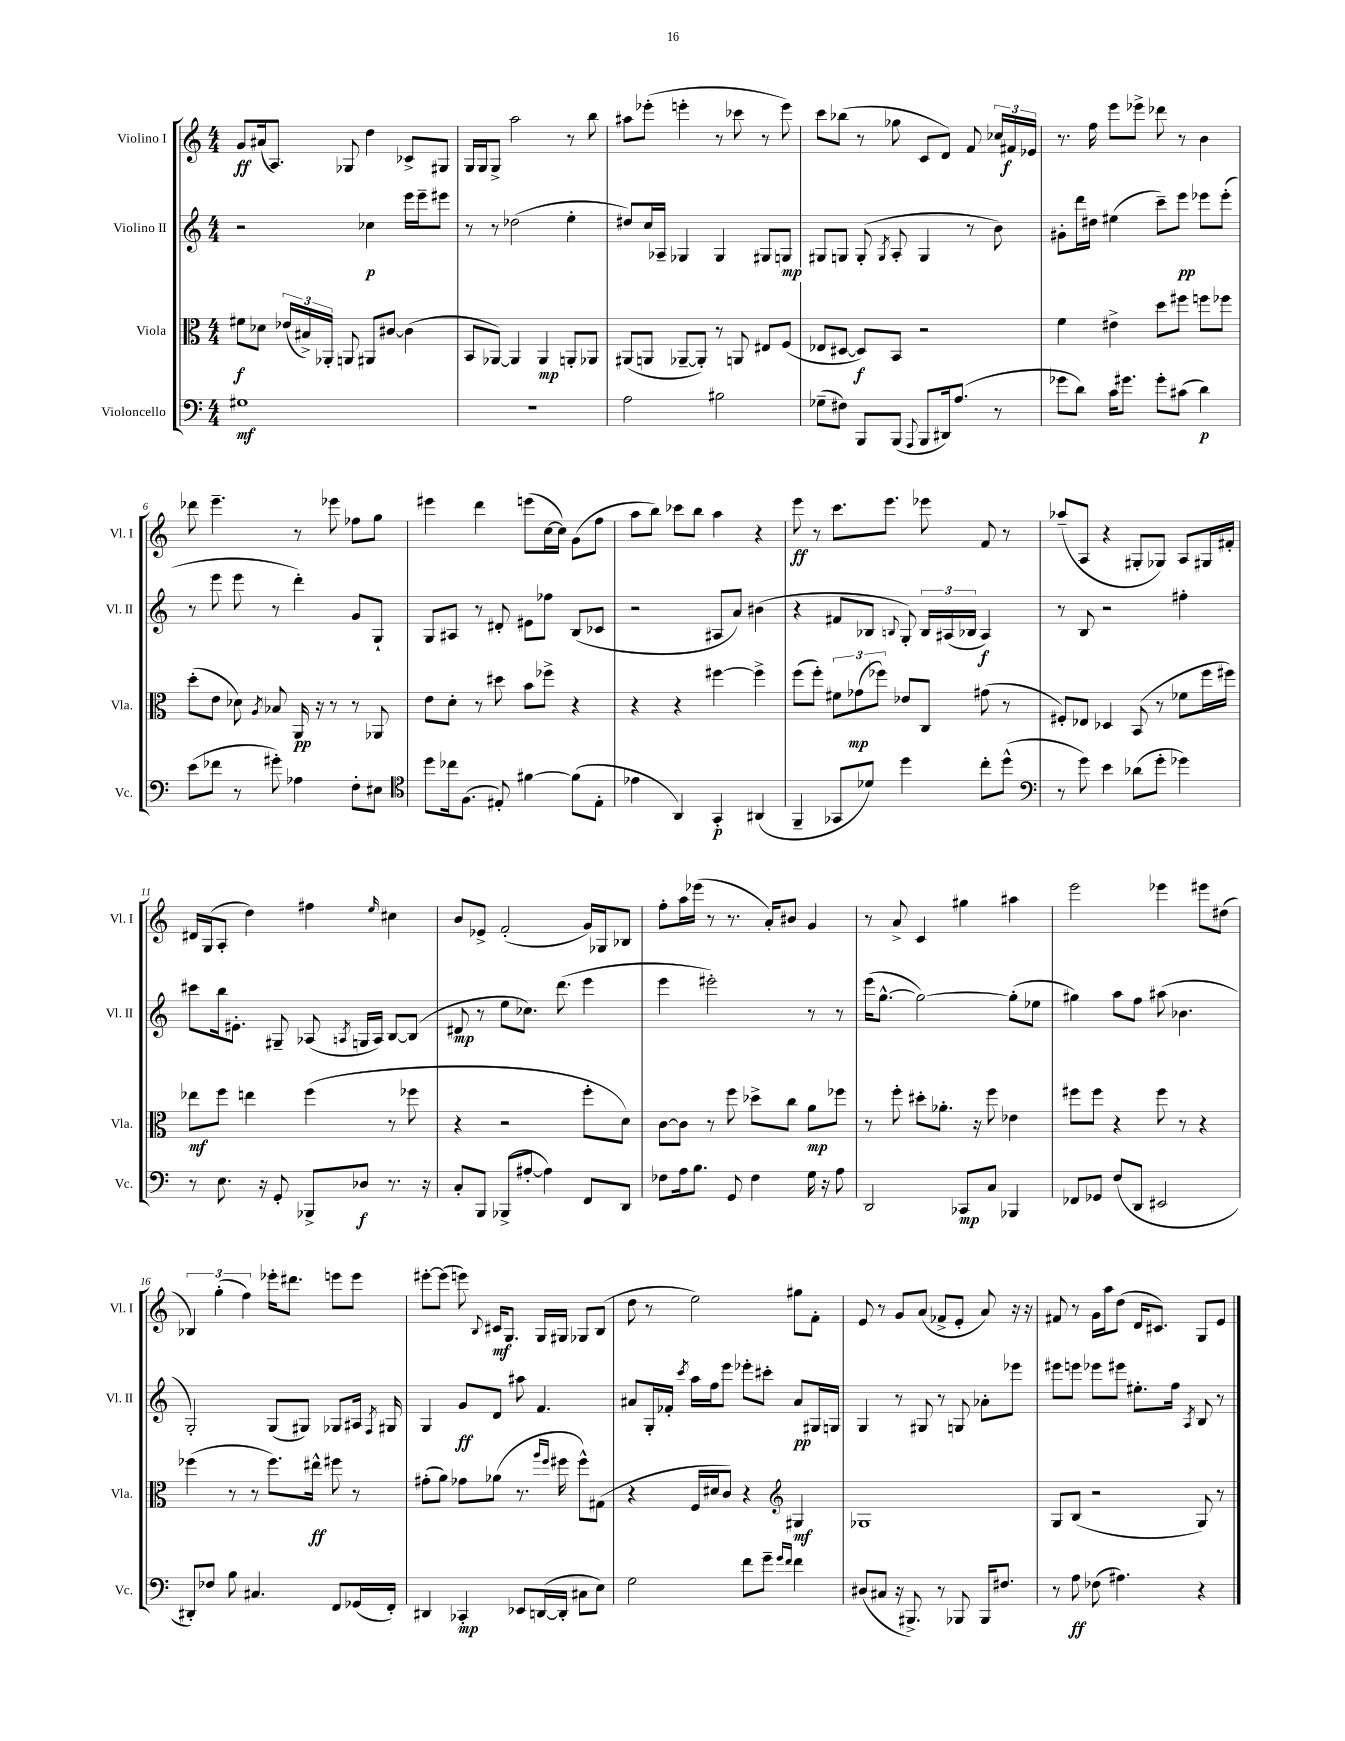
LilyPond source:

<<
\new StaffGroup <<
\new Staff = "s0" \with { instrumentName = "Violino I" shortInstrumentName = "Vl. I" } {
    \clef treble \key c \major \numericTimeSignature \time 4/4
    \autoBeamOff g'8[\ff ais'16( a8.]) ges8 d''4 ces'8[-> gis8] |
    g16[ g16 g8]-> a''2 r8 b''8 |
    ais''8[ ees'''8]-.( e'''4-. r8 ces'''8 r8 e'''8) |
    c'''8[ bes''8]( r8 ges''8 c'8[ d'8]) f'8 \tuplet 3/2 { ces''16[ fis'16\f ees'16] } |
    r8. f''16 e'''8[ ees'''8]-> des'''8 r8 b'4 |
    des'''8 e'''4.-- r8 ees'''8 fes''8[ g''8] |
    eis'''4 d'''4 e'''8[( c''16~ c''16]) g'8[( f''8] |
    a''8[ b''8]) ces'''8[ b''8] a''4 r4 |
    e'''8\ff r8 c'''8.[ e'''8.] ees'''8 f'8 r8 |
    aes''8[--( a8] r4 gis8[-. ges8]) a8[ gis16 fis'16]-. |
    dis'16[ g16( a8]-. d''4) fis''4 \grace { e''16 } cis''4 |
    b'8[ ees'8]-> f'2-.( g'16[) ges16 bes8] |
    f''8[-. a''16 ees'''16]( r8 r8. a'16[-.) bis'8] g'4 |
    r8 a'8-> c'4 gis''4 ais''4 |
    e'''2 ees'''4 eis'''8[ dis''8]( |
    \tuplet 3/2 { bes4) g''4-.( f''4) } ees'''16[-. dis'''8.] e'''8[ e'''8] |
    eis'''8[~-. eis'''8]( e'''8) \appoggiatura { b8 } cis'16[\mf g8.] g16[ gis16] ges8[ b8]( |
    d''8 r8 e''2) gis''8[ f'8]-. |
    e'8 r8 g'8[ a'8]( fes'8[-> e'8]-. a'8) r16 r16 |
    fis'8 r8 g'16[ a''16 d''8]( d'16[ cis'8.]) g8[ e'8] \bar "|." |
}
\new Staff = "s1" \with { instrumentName = "Violino II" shortInstrumentName = "Vl. II" } {
    \clef treble \key c \major \numericTimeSignature \time 4/4
    \autoBeamOff r2 ces''4\p e'''16[ e'''16-- eis'''8] |
    r8 r8 des''2( e''4-. |
    dis''8[) c''16 aes16]-- ges4 ges4 gis8[ g8]\mp |
    gis8[ g8] g8-.( \acciaccatura { g8 } a8-. g4 r8 b'8) |
    gis'8[-. d'''16 dis''16] eis''4( c'''8[--) e'''8]\pp ees'''8[ ees'''8]-.( |
    r8 e'''8 e'''8 r8 d'''4-.) g'8[ g8]-! |
    g8[ ais8] r8 dis'8-. eis'8[ fes''8] b8[( ces'8] |
    r2 ais8[ a'8]) bis'4( |
    r4 fis'8[ bes8] \appoggiatura { b8 } g8-.) \tuplet 3/2 { b16[ ais16( bes16] } ais4\f) |
    r8 b8 r2 fis''4-. |
    cis'''8[ b''16 eis'8.]-. gis8-- aes8( \acciaccatura { a8 } g16[ a16]) b8[~ b8]( |
    dis'8\mp r8 e''8[ ces''8.]) d'''8.( e'''4 |
    e'''4 eis'''2-.) r8 r8 |
    e'''16[( g''8.]~-^ g''2~) g''8[-.( ees''8] |
    gis''4) a''8[ f''8] ais''8( bes'4. |
    g2-.) g8[( gis8]) ges8[ ais16] \acciaccatura { f8 } gis16 |
    g4 g'8[\ff d'8] ais''8 f'4. |
    ais'8[ g16-. fes'16]-. \acciaccatura { c'''8 } a''16[ f''16 e'''8] ees'''8[-. cis'''8]-. ais'8[\pp gis16 g16] |
    g4 r8 gis8 r8 g8 aes'8[-. ees'''8] |
    eis'''8[ e'''8] ees'''8[ eis'''8] eis''8.[-. f''16] \acciaccatura { a8 } b8 r8 \bar "|." |
}
\new Staff = "s2" \with { instrumentName = "Viola" shortInstrumentName = "Vla." } {
    \clef alto \key c \major \numericTimeSignature \time 4/4
    \autoBeamOff fis'8[\f des'8] \tuplet 3/2 { ees'16[( bis16->) aes,16]-. } a,8 ais,8[ cis'8]~ cis'4( |
    b,8[ aes,8]~) aes,4 aes,4\mp a,8[-. aes,8] |
    ais,8[( a,8] aes,8[~-- aes,8]-.) r8 a,8 eis8[ f8]( |
    ees8[ dis8]~ dis8[\f) b,8] r2 |
    f'4 eis'4-> d''8[ fis''8] f''8[ fes''8] |
    d''8[-.( e'8] des'8) \acciaccatura { a8 } bes8 a,16\pp r16 r8 r8 aes,8 |
    e'8[ d'8]-. r8 dis''8 b'8[ fes''8]-> r4 |
    r4 r4 fis''4~ fis''4-> |
    f''8[( f''8]-.) \tuplet 3/2 { fis'8[ ges'8\mp( fes''8]) } ees'8[ c8] gis'8( r8 |
    fis8[-.) ees8] des4 b,8( r8 fes'8[ f''16 fis''16]) |
    ees''8[\mf f''8] e''4 f''4( r8 fes''8 |
    r4 r2 f''8[-. d'8]) |
    c'8[~ c'8] r8 f''8 des''8[-> c''8] a'8[\mp fes''8] |
    r8 f''8-. dis''8[-. aes'8.]-. r16 f''8 ees'4 |
    fis''8[ fis''8] r4 fis''8 r8 r4 |
    fes''4( r8 r8 fes''8.[) eis''16]-^\ff fis''8 r8 |
    gis'8[-.( a'8]) ges'8[ aes'8]( r8. \grace { a''16[ f''16] } fis''16 fis''8[-^) gis8]( |
    r4 f16[ dis'16 c'8]) r4 \clef treble gis4\mf |
    ges1 |
    g8[ b8]( r2 g8) r8 \bar "|." |
}
\new Staff = "s3" \with { instrumentName = "Violoncello" shortInstrumentName = "Vc." } {
    \clef bass \key c \major \numericTimeSignature \time 4/4
    \autoBeamOff gis1\mf |
    R1 |
    a2 bis2 |
    ges8[--( fis8]) b,,8[ b,,8]( \appoggiatura { a,,8 } b,,8[ dis,16) a8.]( r8 |
    ges'8[ d'8]) c'16[ gis'8.] gis'8[-. cis'8]( d'4\p) |
    e'8[( fes'8] r8 gis'8-.) aes4 f8[-. eis8] |
    \clef tenor d''8[ ces''16 f8.]( eis8-.) fis'4~ fis'8[( eis8]-. |
    ees'4 a,4) g,4-.\p ais,4( |
    f,4-- ges,8[ des'8]) d''4 c''8[-. d''8]-^( |
    \clef bass r8 g'8) e'4 des'8[( g'8]-. ges'4) |
    r8 e8. r16 g,8-. bes,,8[-> des8]\f r8. r16 |
    c8[-. b,,8] bes,,8[->( ais8]~-. ais4) f,8[ d,8] |
    fes8[ a16 b8.] g,8 fes4 g16 r16 a8 |
    d,2 ces,8[\mp c8] bes,,4 |
    fes,8[ ges,8] f8[( d,8] eis,2 |
    dis,8[-.) fes8] b8 cis4. f,8[ ges,16( f,16]-.) |
    dis,4 ces,4-.\mp ees,8[ d,16~( d,16]-. cis8[ e8]) |
    g2 f'8[ g'8]-- \grace { g'16[ f'16] } f'4 |
    dis8[( cis8] r16 bis,,8.->) r8 bes,,8 bes,,16[ fis8.] |
    r8 a8\ff fes8( ais4.) r4 \bar "|." |
}
>>
>>
